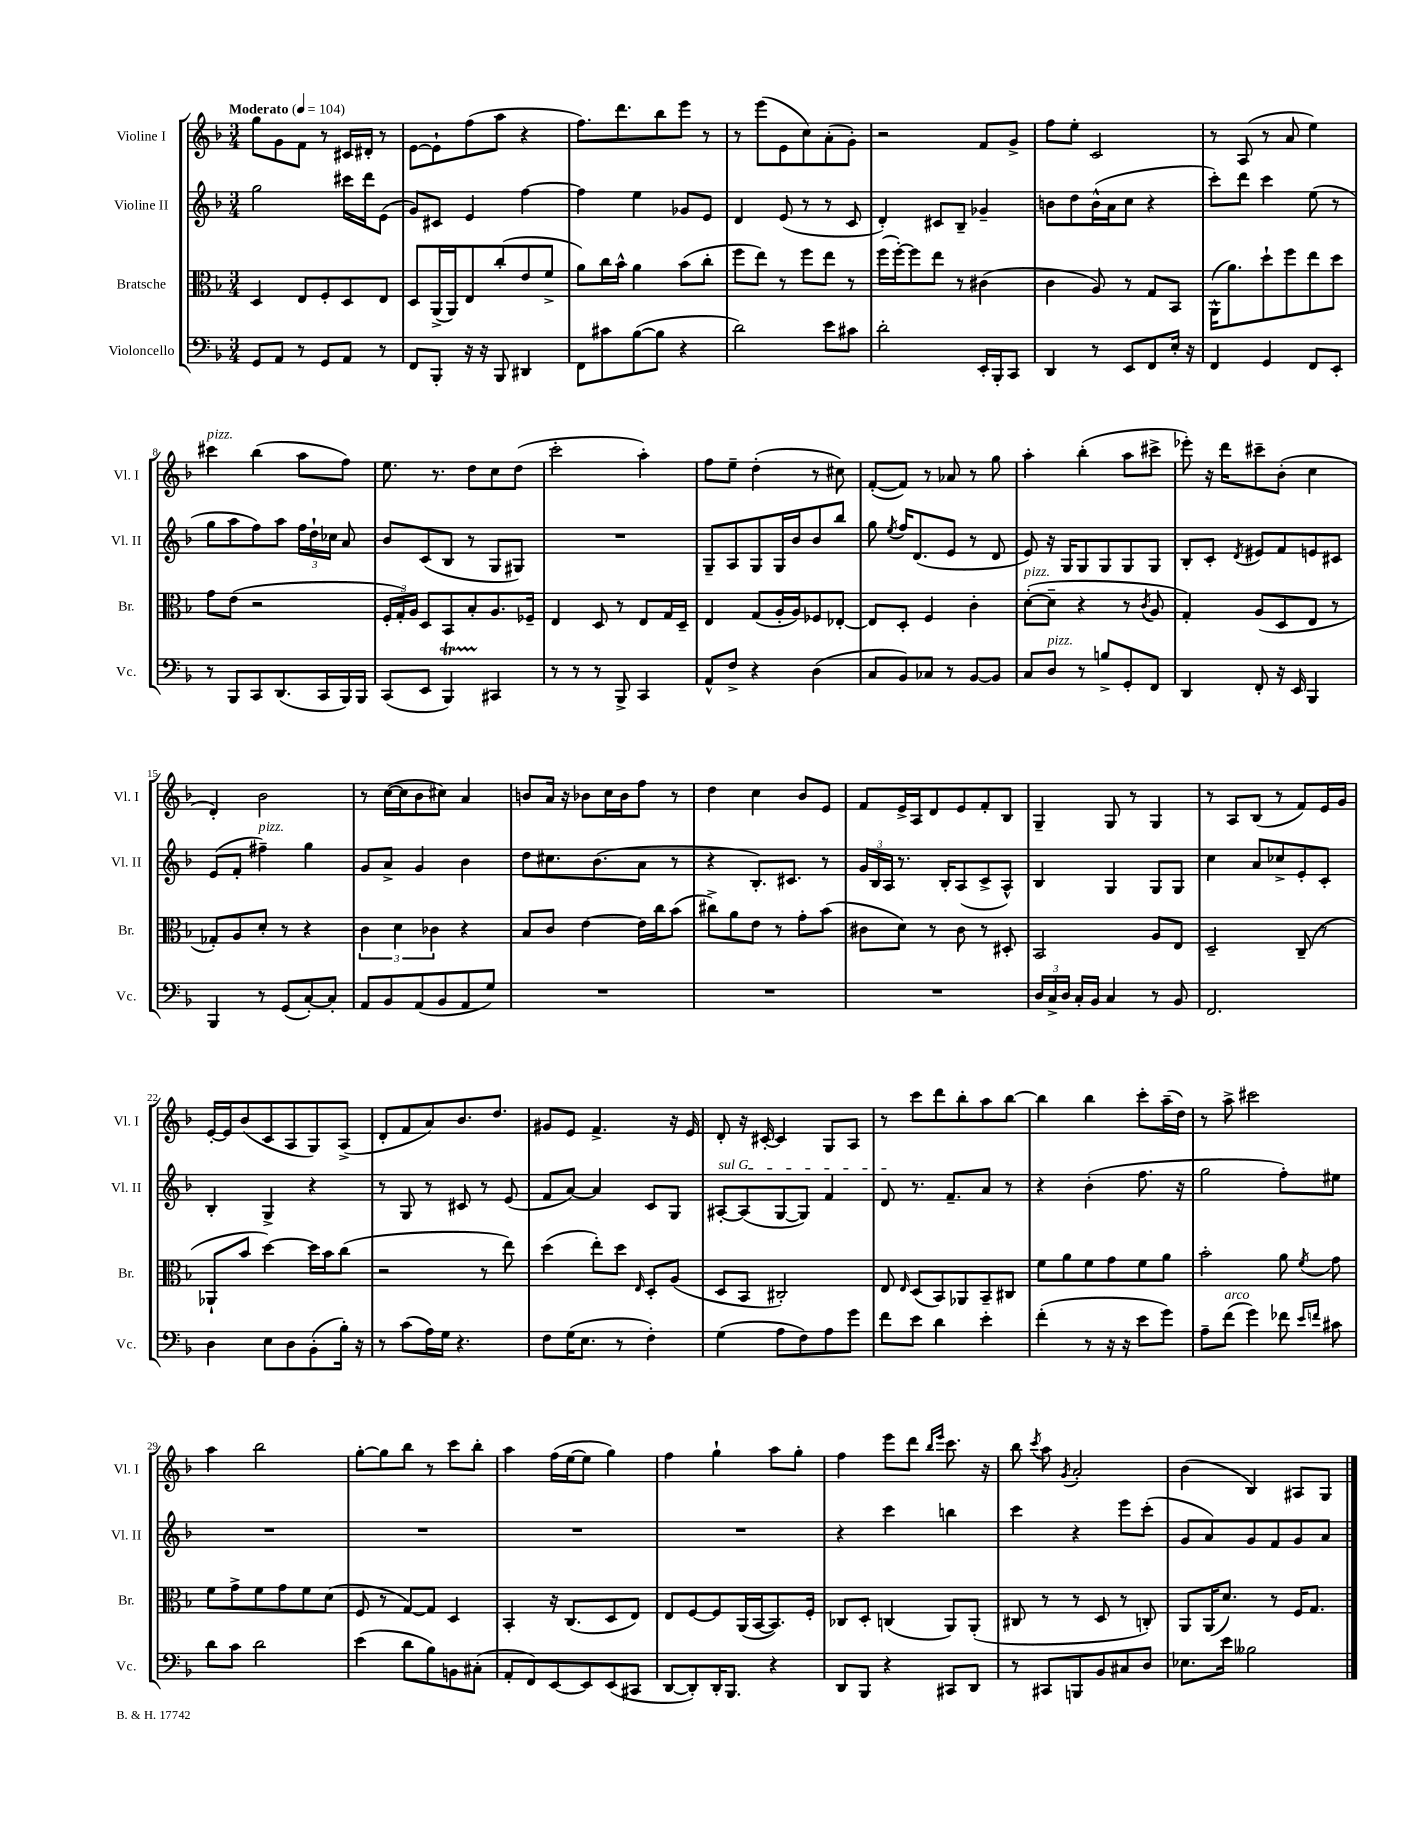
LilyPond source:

<<
\new StaffGroup <<
\new Staff = "s0" \with { instrumentName = "Violine I" shortInstrumentName = "Vl. I" } {
    \clef treble \key f \major \numericTimeSignature \time 3/4 \tempo "Moderato" 4 = 104
    \autoBeamOff g''8[ g'8 f'8] r8 cis'16[ dis'16]-. r8 |
    e'8[~ e'8-! f''8( a''8] r4 |
    f''8.[) d'''8. bes''8 e'''8] r8 |
    r8 e'''8[( e'8 c''8) a'8-.( g'8]-.) |
    r2 f'8[ g'8]-> |
    f''8[ e''8]-. c'2 |
    r8 a8( r8 a'8 e''4) |
    cis'''4^\markup { \italic "pizz." } bes''4( a''8[ f''8]) |
    e''8. r8. d''8[ c''8 d''8]( |
    c'''2-. a''4-.) |
    f''8[ e''8]-- d''4-.( r8 cis''8) |
    f'8[~-.( f'8]) r8 aes'8 r8 g''8 |
    a''4-. bes''4-.( a''8[ cis'''8]-> |
    ees'''8-.) r16 d'''16[ cis'''8-- bes'8]-.( c''4 |
    d'4-.) bes'2 |
    r8 c''16[~( c''16 bes'8 cis''8]) a'4 |
    b'8[ a'16] r16 bes'8[ c''16 bes'16 f''8] r8 |
    d''4 c''4 bes'8[ e'8] |
    f'8[ e'16-> a16 d'8 e'8 f'8-. bes8] |
    g4-- g8 r8 g4 |
    r8 a8[ bes8]( r8 f'8[) e'16 g'16] |
    e'16[~-. e'16 bes'8( c'8 a8 g8) a8]->( |
    d'8[-. f'8 a'8) bes'8. d''8.] |
    gis'8[ e'8] f'4.-> r16 e'16 |
    d'8-. r16 cis'16~-. cis'4 g8[ a8] |
    r8 c'''8[ d'''8 bes''8-. a''8 bes''8]~ |
    bes''4 bes''4 c'''8[-. a''16--( d''16]) |
    r8 a''8-> cis'''2 |
    a''4 bes''2 |
    g''8[~-. g''8 bes''8] r8 c'''8[ bes''8]-. |
    a''4 f''16[( e''16~ e''8] g''4) |
    f''4 g''4-! a''8[ g''8]-. |
    f''4 e'''8[ d'''8] \grace { bes''16[ e'''16] } c'''8. r16 |
    bes''8 \acciaccatura { c'''8 } a''8 \acciaccatura { g'8 } a'2-. |
    bes'4( bes4) ais8[ g8] \bar "|." |
}
\new Staff = "s1" \with { instrumentName = "Violine II" shortInstrumentName = "Vl. II" } {
    \clef treble \key f \major \numericTimeSignature \time 3/4
    \autoBeamOff g''2 cis'''16[ d'''16 e'8]( |
    g'8[) cis'8] e'4 f''4~ |
    f''4 e''4 ges'8[ e'8] |
    d'4 e'8( r8 r8 c'8 |
    d'4-.) cis'8[ bes8]-- ges'4-- |
    b'8[ d''8 b'16-^( a'16 c''8] r4 |
    c'''8[-.) d'''8] c'''4 e''8( r8 |
    g''8[ a''8 f''8) a''8] \tuplet 3/2 { f''16[ d''16-! ces''16] } a'8 |
    bes'8[ c'8( bes8] r8 g8[ gis8]) |
    R2. |
    g8[-- a8 g8 g16 bes'16 bes'8 bes''8] |
    g''8 \acciaccatura { e''8 } f''16[ d'8.( e'8] r8 d'8 |
    e'8) r16 g16[ g8 g8 g8 g8] |
    bes8[-. c'8]-. \acciaccatura { d'8 } eis'8[ f'8 e'8 cis'8] |
    e'8[( f'8]-. fis''4--^\markup { \italic "pizz." }) g''4 |
    g'8[ a'8]-> g'4 bes'4 |
    d''8[ cis''8. bes'8.( a'8] r8 |
    r4 bes8.[-.) cis'8.] r8 |
    \tuplet 3/2 { g'16[ bes16 a16] } r8. bes16[-. a8( c'8-> a8]-^) |
    bes4 g4 g8[ g8] |
    c''4 a'8[ ces''8-> e'8-. c'8]-. |
    bes4-. g4-> r4 |
    r8 g8 r8 cis'8 r8 e'8( |
    f'8[ a'8]~) a'4 c'8[ g8] |
    \once \override TextSpanner.bound-details.left.text = \markup { \italic "sul G" } ais8[~-.\startTextSpan ais8( g8~ g8]) f'4 |
    d'8\stopTextSpan r8. f'8.[-- a'8] r8 |
    r4 bes'4-.( f''8. r16 |
    g''2 f''8[-.) eis''8] |
    R2. |
    R2. |
    R2. |
    R2. |
    r4 c'''4 b''4 |
    c'''4 r4 e'''8[ c'''8]-.( |
    g'8[ a'8) g'8 f'8 g'8 a'8] \bar "|." |
}
\new Staff = "s2" \with { instrumentName = "Bratsche" shortInstrumentName = "Br." } {
    \clef alto \key f \major \numericTimeSignature \time 3/4
    \autoBeamOff d4 e8[ f8-. d8 e8] |
    d8[ a,16->( a,16) e8 c''8-.( e'8 f'8]-> |
    a'8[) c''16 bes'16]-^ a'4 bes'8[( c''8]-. |
    f''8[ e''8]) r8 f''8[ e''8] r8 |
    f''16[( f''16~-.) f''8 e''8] r8 cis'4( |
    c'4 a8) r8 g8[ bes,8] |
    a,16[-^( a'8.) d''8-! f''8 e''8 d''8] |
    g'8[ e'8]( r2 |
    \tuplet 3/2 { f16[-. g16-.) a16] } d8[ bes,8 bes8-. a8. fes16]-- |
    e4 d8 r8 e8[ g16 d16]-- |
    e4 g8[( a16-. a16) fes8 ees8]~-. |
    ees8[ d8]-. f4 c'4-. |
    d'8[~-.^\markup { \italic "pizz." }( d'8]-- r4 r8 \acciaccatura { c'8 } a8 |
    g4-.) a8[( d8 e8] r8 |
    ges8[-.) a8 d'8]-. r8 r4 |
    \tuplet 3/2 { c'4 d'4 ces'4 } r4 |
    bes8[ c'8] e'4~ e'16[ c''16 bes'8]( |
    cis''8[->) a'8 e'8] r8 g'8[-. bes'8]( |
    cis'8[ d'8]) r8 cis'8 r8 dis8-. |
    bes,2 a8[ e8] |
    d2-- c8--( r8 |
    aes,8[-! bes'8] d''4~) d''16[ bes'16 c''8]( |
    r2 r8 e''8) |
    d''4( e''8[-.) d''8] \grace { e16 } d8[-. a8]( |
    d8[ bes,8] cis2-.) |
    e8 \grace { e16 } d8[( bes,8) aes,8 bes,8-- cis8] |
    f'8[ a'8 f'8 g'8 f'8 a'8] |
    bes'2-. a'8 \acciaccatura { f'8 } g'8 |
    f'8[ g'8-> f'8 g'8 f'8 d'8]( |
    f8 r8 g8[~) g8] d4 |
    bes,4-. r16 c8.[( d8 e8]) |
    e8[ f8~ f8 a,16( bes,16~ bes,8.) f16]-. |
    ces8[ d8]-. c4( a,8[) a,8]-.( |
    cis8 r8 r8 d8 r8 c8-.) |
    a,8[ a,16( d'8.]) r8 f16[ g8.] \bar "|." |
}
\new Staff = "s3" \with { instrumentName = "Violoncello" shortInstrumentName = "Vc." } {
    \clef bass \key f \major \numericTimeSignature \time 3/4
    \autoBeamOff g,8[ a,8] r8 g,8[ a,8] r8 |
    f,8[ bes,,8]-. r16 r16 bes,,8 dis,4 |
    f,8[ cis'8 bes8~( bes8] r4 |
    d'2) e'8[ cis'8] |
    d'2-. e,16[-. bes,,16-. c,8] |
    d,4 r8 e,8[ f,8 e16]-. r16 |
    f,4 g,4 f,8[ e,8]-. |
    r8 bes,,8[ c,8 d,8.( c,16 bes,,16) bes,,16] |
    c,8[( e,8] bes,,4\startTrillSpan) cis,4\stopTrillSpan |
    r8 r8 r8 bes,,8-> c,4 |
    a,8[-^ f8]-> r4 d4( |
    c8[ bes,8) ces8] r8 bes,8[~ bes,8] |
    c8[ d8]^\markup { \italic "pizz." } r8 b8[-> g,8-. f,8] |
    d,4 f,8-. r16 e,16 bes,,4 |
    bes,,4 r8 g,8[( c8~-.) c8]-. |
    a,8[ bes,8 a,8( bes,8 a,8 g8]) |
    R2. |
    R2. |
    R2. |
    \tuplet 3/2 { d16[ c16-> d16] } c16[-. bes,16] c4 r8 bes,8 |
    f,2. |
    d4 e8[ d8 bes,8-.( bes16]-.) r16 |
    r8 c'8[( a16) g16] r4. |
    f8[ g16( e8.] r8 f4-.) |
    g4( a8[ f8) a8 g'8] |
    f'8[ e'8] d'4 e'4-. |
    f'4-.( r8 r16 r16 e'8[ g'8]) |
    a8[-- f'8]^\markup { \italic "arco" }( g'4) fes'8 \grace { e'16[ f'16] } cis'8 |
    d'8[ c'8] d'2 |
    e'4( d'8[ bes8) b,8 cis8]-.( |
    a,8[-. f,8) e,8~ e,8 e,8( cis,8] |
    d,8[~ d,8-.) d,16-. bes,,8.] r4 |
    d,8[ bes,,8] r4 cis,8[ d,8] |
    r8 cis,8[ b,,8 bes,8 cis8 d8] |
    ees8.[ e'16] beses2 \bar "|." |
}
>>
>>
